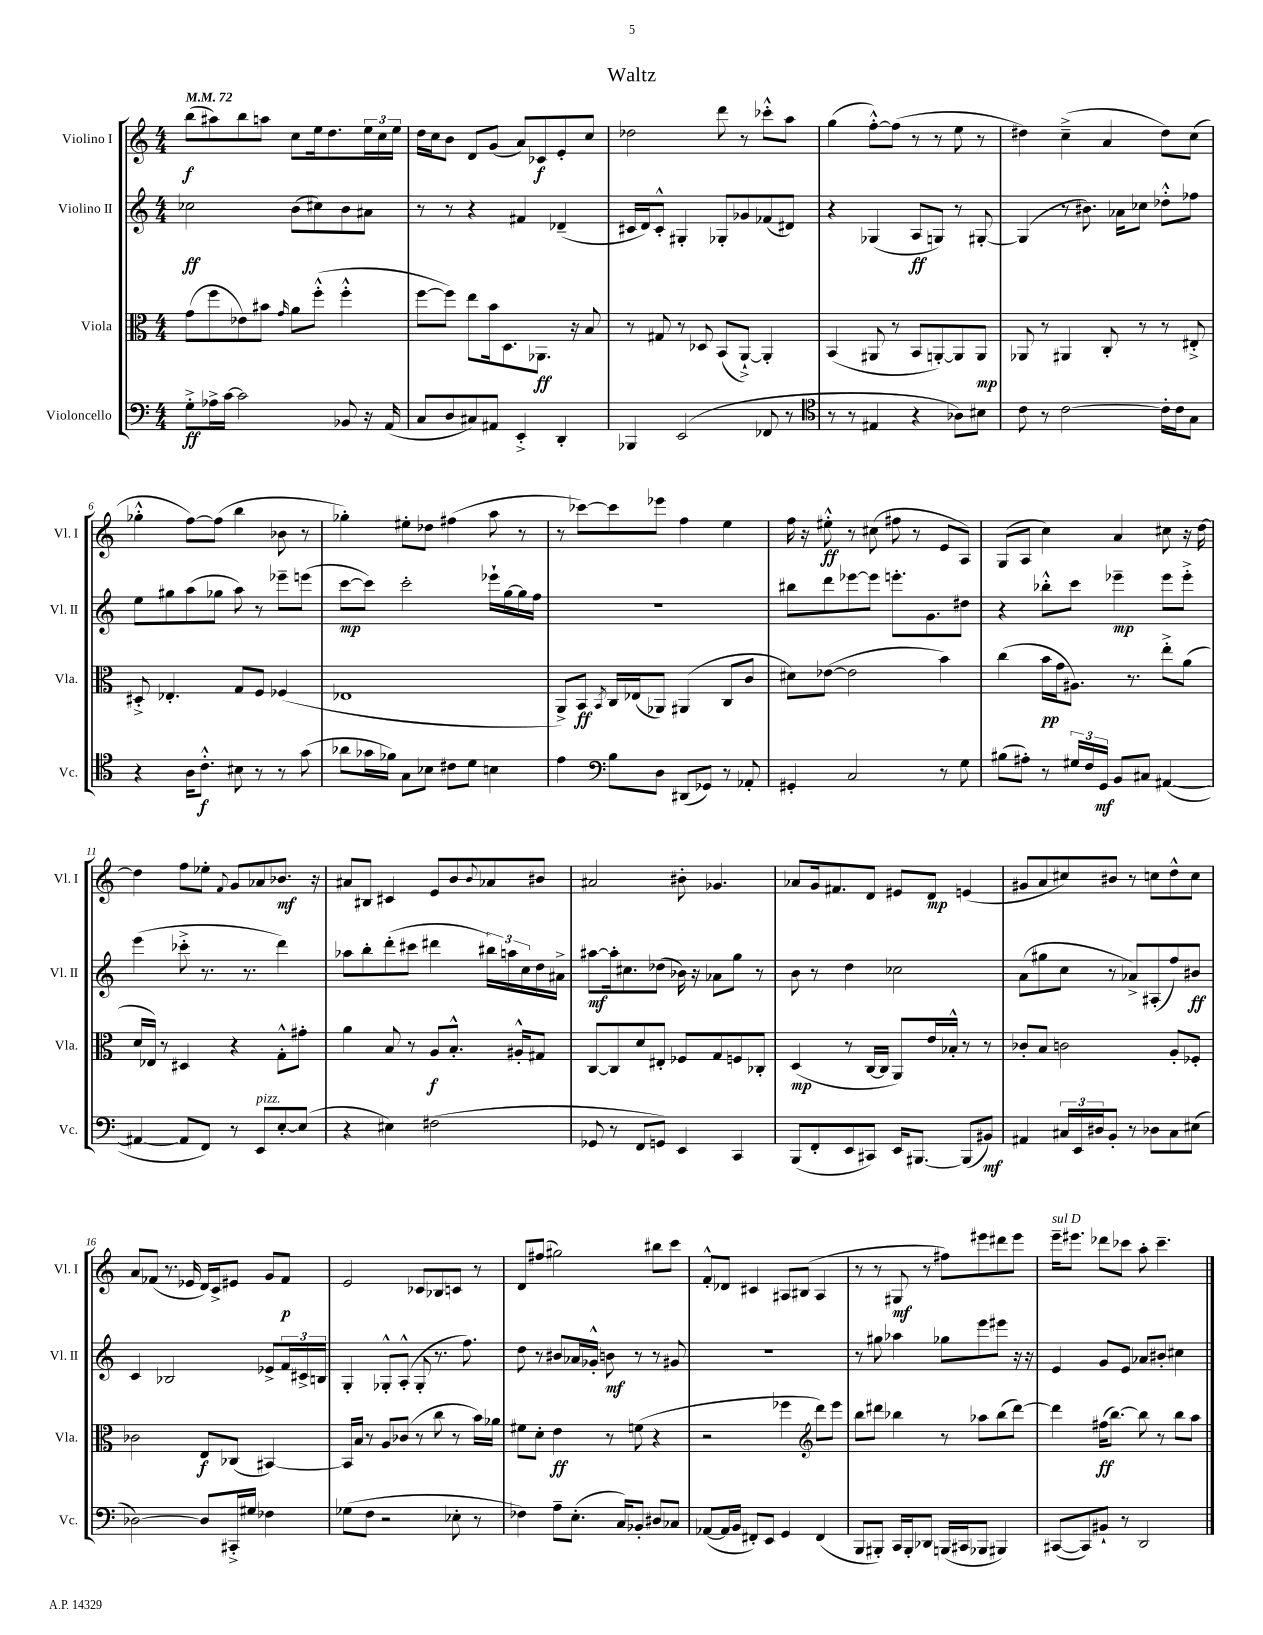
\header { title = "Waltz" }
<<
\new StaffGroup <<
\new Staff = "s0" \with { instrumentName = "Violino I" shortInstrumentName = "Vl. I" } {
    \clef treble \key c \major \numericTimeSignature \time 4/4 \tempo 4 = 72
    b''8\f( ais''8) b''8 a''8 c''8 e''16 d''8. \tuplet 3/2 { e''16 c''16 e''16 } |
    d''16 c''16 b'8 d'8 g'8( a'8) ces'8\f e'8-. c''8 |
    des''2 d'''8 r8 ces'''8-.-^ a''8 |
    g''4( f''8~-.-^) f''8( r8 r8 e''8 r8 |
    dis''4) c''4--->( a'4 dis''8) c''8( |
    ges''4-.-^ f''8~) f''8( b''4 bes'8 r8 |
    ges''4-.) eis''8-. des''8 fis''4( a''8 r8 |
    r8 ces'''8~) ces'''8 ees'''8 f''4 e''4 |
    f''16 r16 eis''8-.-^\ff r8 cis''8( fis''8 r8 e'8 a8) |
    g8( a8 c''4) a'4 cis''8 r16 d''16~ |
    d''4 f''8 ees''8-. \appoggiatura { f'8 } g'8 aes'8 bes'8.\mf r16 |
    ais'8 bis8 cis'4 e'8 b'8 \appoggiatura { b'8 } aes'8 bis'8 |
    ais'2 bis'8-. ges'4. |
    aes'8 g'16 fis'8. d'8 eis'8 d'8\mp e'4( |
    gis'8 a'8 cis''8) bis'8 r8 c''8 d''8-^ c''8 |
    a'8 fes'8( r8. ees'16 d'16) c'16-> eis'8 g'8 fes'8\p |
    e'2 ces'8 bes8 c'8 r8 |
    d'8 fis''8( gis''2) bis''8 c'''8 |
    f'8-.-^ des'8 cis'4 ais8 bis8( ais4 |
    r8 r8 gis8\mf r8 fis''8) eis'''8 dis'''8 eis'''8 |
    e'''16--^\markup { \italic "sul D" } eis'''8. des'''8 ces'''8 a''8-. ces'''4.-- \bar "|." |
}
\new Staff = "s1" \with { instrumentName = "Violino II" shortInstrumentName = "Vl. II" } {
    \clef treble \key c \major \numericTimeSignature \time 4/4
    ces''2\ff b'8( cis''8) b'8 ais'8 |
    r8 r8 r4 fis'4 des'4--( |
    cis'16 d'16) cis'8-.-^ gis4-. ges8-. ges'8 fes'8( dis'8) |
    r4 ges4( a8\ff g8) r8 gis8~-. |
    gis4( r8 bis'8.) aes'16 ces''8 des''8-.-^ fes''8 |
    e''8 gis''8 a''8( ges''8 a''8) r8 ees'''8-- e'''8( |
    c'''8~\mp c'''8) c'''2-. ees'''16-! g''16~ g''16 f''16 |
    R1 |
    bis''8 d'''8 ees'''8~ ees'''8 e'''8.-. g'8. dis''8 |
    r4 bes''8-.-^ c'''8 ees'''4--\mp ees'''8 ees'''8-.-> |
    e'''4( ces'''8-.-> r8. r8. d'''4) |
    aes''8 b''8-. d'''8-.( cis'''8 dis'''4 \tuplet 3/2 { bis''16) a''16 c''16 } d''16 ais'16-> |
    ais''8~\mf ais''16-. cis''8. des''8( bes'16) r16 aes'8 g''8 r8 |
    b'8 r8 d''4 ces''2 |
    a'8( gis''8 c''8 r8 aes'8->) ais8-.( f''8) bis'8\ff |
    c'4 bes2 ees'8-> \tuplet 3/2 { f'16 cis'16-> b16 } |
    g4-. ges8-.-^ a8-.-^( ges8-. r8. f''8.) |
    d''8 r8 bis'8 aes'16 ges'16-.-^ b'8\mf r8 r8 gis'8 |
    r1 |
    r8 gis''8 aes''4 ges''8 e'''8 eis'''8 r16 r16 |
    e'4 g'8 e'8 aes'8 bis'8-. cis''4 \bar "|." |
}
\new Staff = "s2" \with { instrumentName = "Viola" shortInstrumentName = "Vla." } {
    \clef alto \key c \major \numericTimeSignature \time 4/4
    g'8( f''8 ees'8) bis'8 \grace { g'16 } a'8 f''8-.-^( f''4-.-^ |
    f''8~ f''8) e''8 b'16 d8. aes,8.\ff r16 b8 |
    r8 gis8 r8 des8 b,8( a,8~-!->) a,4-. |
    b,4( ais,8 r8 b,8 a,8~-.) a,8 a,8\mp |
    aes,8 r8 ais,4 c8-. r8 r8 eis8-.-> |
    dis8-.-> ees4.-. g8 f8 fes4( |
    ees1 |
    a,8->) b,8\ff \acciaccatura { b,8 } c16 ees16( aes,8) ais,4( c8 c'8 |
    dis'8) ees'8~( ees'2 b'4) |
    c''4( b'16\pp g'16 ais8.) r8. e''8-.-> a'8( |
    d'16 ees16) r8 dis4 r4 g8-.-^ gis'8-. |
    a'4 b8 r8 a8\f b8.-.-^ ais16-.-^ gis8 |
    c8~ c8 d'8 eis8-. fes8 g8 f8 ces8-. |
    d4\mp( r8 c16~ c16 a,8) e'16 bes16-.-^ r8 r8 |
    ces'8-. b8 c'2 a8-. fes8-. |
    ces'2 e8\f ces8( bis,4~) |
    bis,16 b16 r8 a8 ces'8( r8 c''8 r8 b'16) aes'16 |
    fis'8 d'8-. e'4\ff r8 f'8( r4 |
    r2 fes''4 \clef treble d'''8) e'''8 |
    b''8 dis'''8 bes''4 r8 aes''8 bes''8( dis'''8~) |
    dis'''4 fis''16\ff( b''8.~) b''8 r8 b''8 a''8 \bar "|." |
}
\new Staff = "s3" \with { instrumentName = "Violoncello" shortInstrumentName = "Vc." } {
    \clef bass \key c \major \numericTimeSignature \time 4/4
    g8-.->\ff aes16-> c'16~ c'2 bes,8 r16 a,16( |
    c8 d8 cis8) ais,8 e,4-.-> d,4-. |
    bes,,4 e,2( fes,8 r8 |
    \clef tenor r8 r8 eis4 r4 aes8) bis8 |
    c'8 r8 c'2~ c'16-. c'16 g8 |
    r4 a16 c'8.-.-^\f bis8 r8 r8 g'8( |
    aes'8 ges'16 fes'16) g8 bes8 cis'8 d'8 b4 |
    e'4 \clef bass b8 d8 dis,8( ges,8) r8 aes,8-. |
    gis,4-. c2 r8 g8 |
    bis8( ais8-.) r8 \tuplet 3/2 { gis16 f16 g,16\mf } b,8 cis8 ais,4~( |
    ais,4~ ais,8 f,8) r8 e,8^\markup { \italic "pizz." } e8~-. e8( |
    r4 eis4) fis2( |
    ges,8 r8 f,8 g,8) e,4 c,4 |
    b,,8( f,8-. e,8 cis,8) e,16 bis,,8.~ bis,,8( bis,8\mf) |
    ais,4 \tuplet 3/2 { cis16 e,16 dis16 } b,8-. r8 des8 cis8 eis8( |
    des2~) des8 cis,16-.-> gis16 fes4 |
    ges8( f8 r2 ees8-. r8 |
    fes4) a8-- e8.-.( c16) bes,8-. dis8 ces8 |
    aes,8~( aes,16 b,16 fis,8-.) e,8 g,4 fis,4( |
    b,,8 bis,,8-.) c,16 bis,,16-. des,8 b,,16( cis,16 bes,,8 bis,,4) |
    cis,8~( cis,8) bis,8-! r8 d,2 \bar "|." |
}
>>
>>
